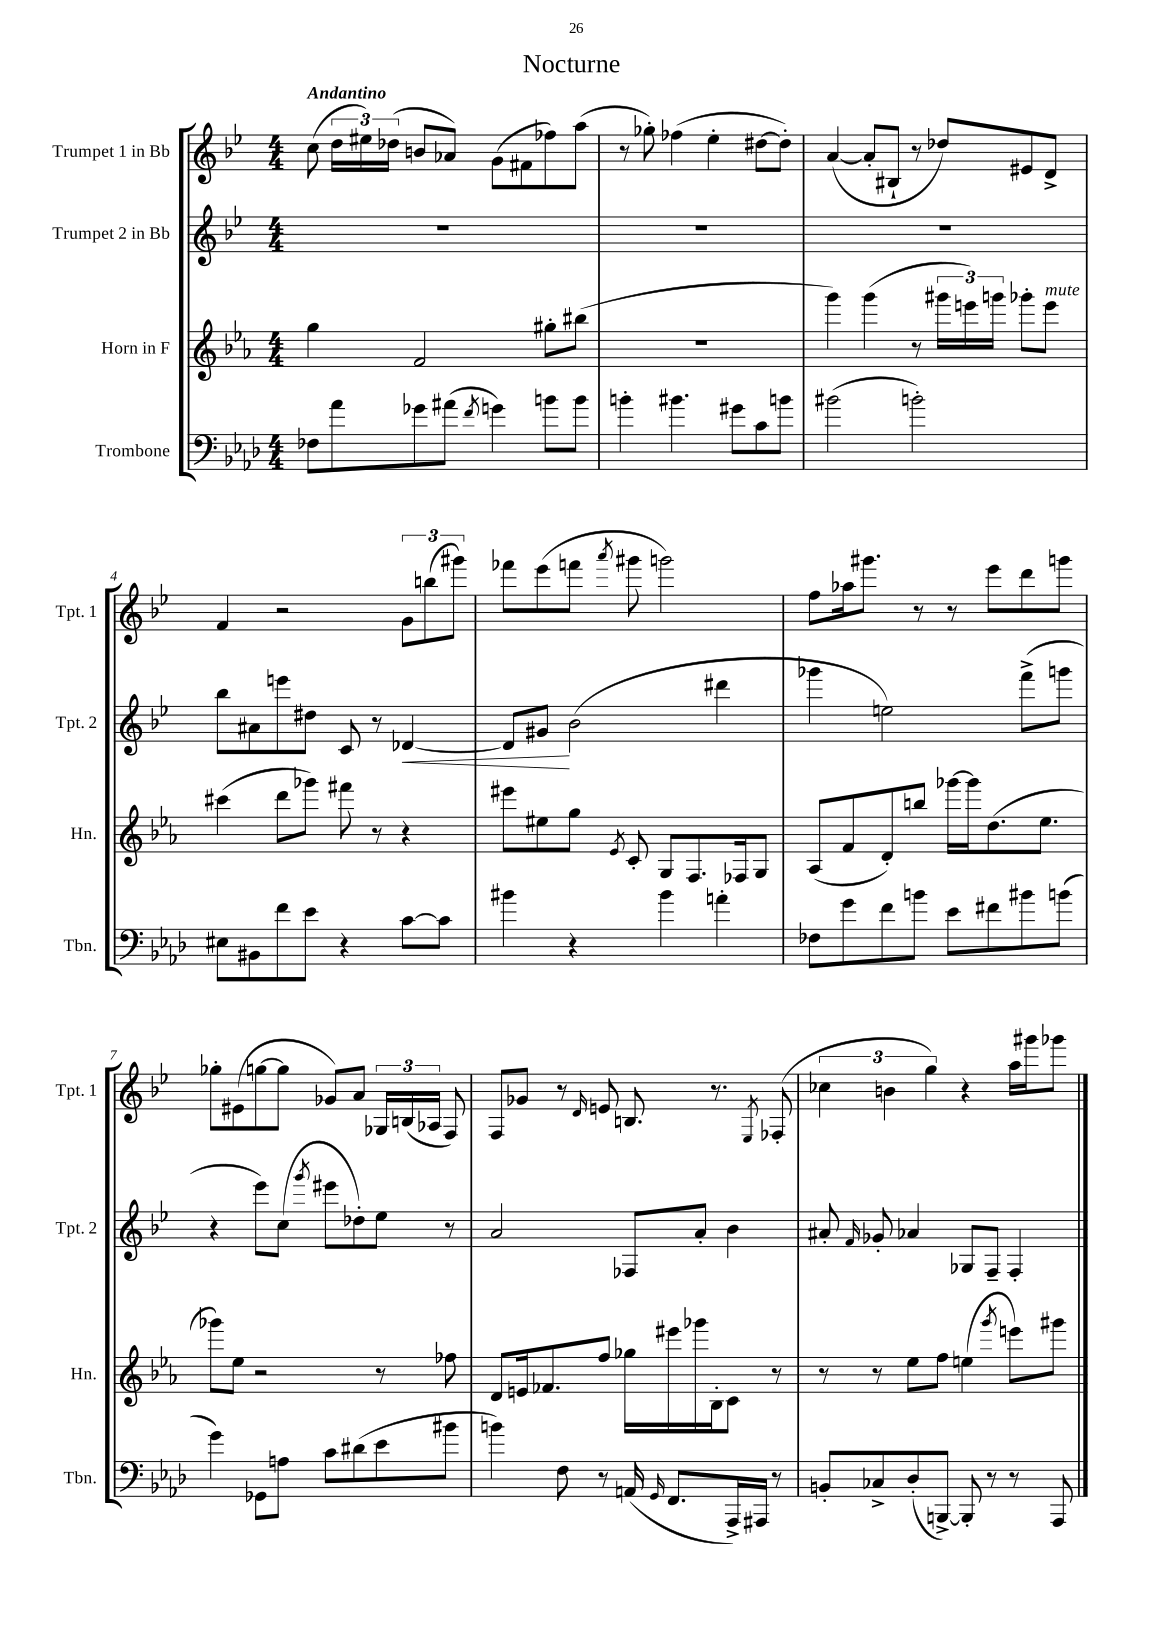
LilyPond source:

\header { title = "Nocturne" }
<<
\new StaffGroup <<
\new Staff = "s0" \with { instrumentName = "Trumpet 1 in Bb" shortInstrumentName = "Tpt. 1" } {
    \clef treble \key bes \major \numericTimeSignature \time 4/4 \tempo "Andantino"
    \autoBeamOff c''8( \tuplet 3/2 { d''16[ eis''16) des''16]( } b'8[ aes'8]) g'8[( fis'8 fes''8) a''8]( |
    r8 ges''8-.) fes''4( ees''4-. dis''8[~ dis''8]-.) |
    a'4~( a'8[-. bis8]-! r8 des''8[) eis'8 d'8]-> |
    f'4 r2 \tuplet 3/2 { g'8[ b''8( gis'''8]) } |
    fes'''8[ ees'''8( f'''8] \acciaccatura { a'''8 } gis'''8 g'''2) |
    f''8[ aes''16 gis'''8.] r8 r8 ees'''8[ d'''8 g'''8] |
    ges''8[-. eis'8( g''8~ g''8] ges'8[) a'8] \tuplet 3/2 { ges16[ b16( aes16] } f8) |
    f8[ ges'8] r8 \grace { d'16 } e'8 b8. r8. \acciaccatura { ees8 } fes8-.( |
    \tuplet 3/2 { ces''4 b'4 g''4) } r4 a''16[ gis'''16 ges'''8] \bar "|." |
}
\new Staff = "s1" \with { instrumentName = "Trumpet 2 in Bb" shortInstrumentName = "Tpt. 2" } {
    \clef treble \key bes \major \numericTimeSignature \time 4/4
    \autoBeamOff R1 |
    R1 |
    R1 |
    bes''8[ ais'8 e'''8 dis''8] c'8 r8 des'4~\< |
    des'8[ gis'8]\! bes'2( dis'''4 |
    ges'''4 e''2) f'''8[->( g'''8] |
    r4 ees'''8[) c''8]( \acciaccatura { g'''8 } eis'''8[ des''8-.) ees''8] r8 |
    a'2 fes8[ a'8]-. bes'4 |
    ais'8-. \grace { f'16 } ges'8-. aes'4 ges8[ f8]-- f4-. \bar "|." |
}
\new Staff = "s2" \with { instrumentName = "Horn in F" shortInstrumentName = "Hn." } {
    \clef treble \key ees \major \numericTimeSignature \time 4/4
    \autoBeamOff g''4 f'2 gis''8[-. bis''8]( |
    R1 |
    g'''4) g'''4( r8 \tuplet 3/2 { gis'''16[ e'''16) g'''16] } ges'''8[-. e'''8]^\markup { \italic "mute" } |
    cis'''4( d'''8[ ges'''8]) fis'''8 r8 r4 |
    eis'''8[ eis''8 g''8] \acciaccatura { ees'8 } c'8-. g8[ f8. fes16 g8] |
    aes8[( f'8 d'8-.) b''8] ges'''16[~ ges'''16 d''8.( ees''8.] |
    ges'''8[) ees''8] r2 r8 fes''8 |
    d'8[ e'16 fes'8. f''8] ges''16[ eis'''16 ges'''16 bes16-. c'8] r8 |
    r8 r8 ees''8[ f''8] e''4( \acciaccatura { g'''8 } e'''8[) gis'''8] \bar "|." |
}
\new Staff = "s3" \with { instrumentName = "Trombone" shortInstrumentName = "Tbn." } {
    \clef bass \key aes \major \numericTimeSignature \time 4/4
    \autoBeamOff fes8[ aes'8 ges'8 ais'8]( \acciaccatura { f'8 } g'4) b'8[ b'8] |
    b'4-. bis'4. gis'8[ c'8 b'8] |
    bis'2( b'2-.) |
    eis8[ bis,8 f'8 ees'8] r4 c'8[~ c'8] |
    bis'4 r4 bis'4 a'4-. |
    fes8[ g'8 f'8 b'8] ees'8[ fis'8 bis'8 b'8]( |
    g'4) ges,8[ a8] c'8[ dis'8( ees'8 bis'8] |
    b'4) f8 r8 a,16( \grace { g,16 } f,8.[ aes,,16->) ais,,16] r8 |
    b,8[-. ces8-> des8-.( b,,8]~->) b,,8-. r8 r8 aes,,8 \bar "|." |
}
>>
>>
